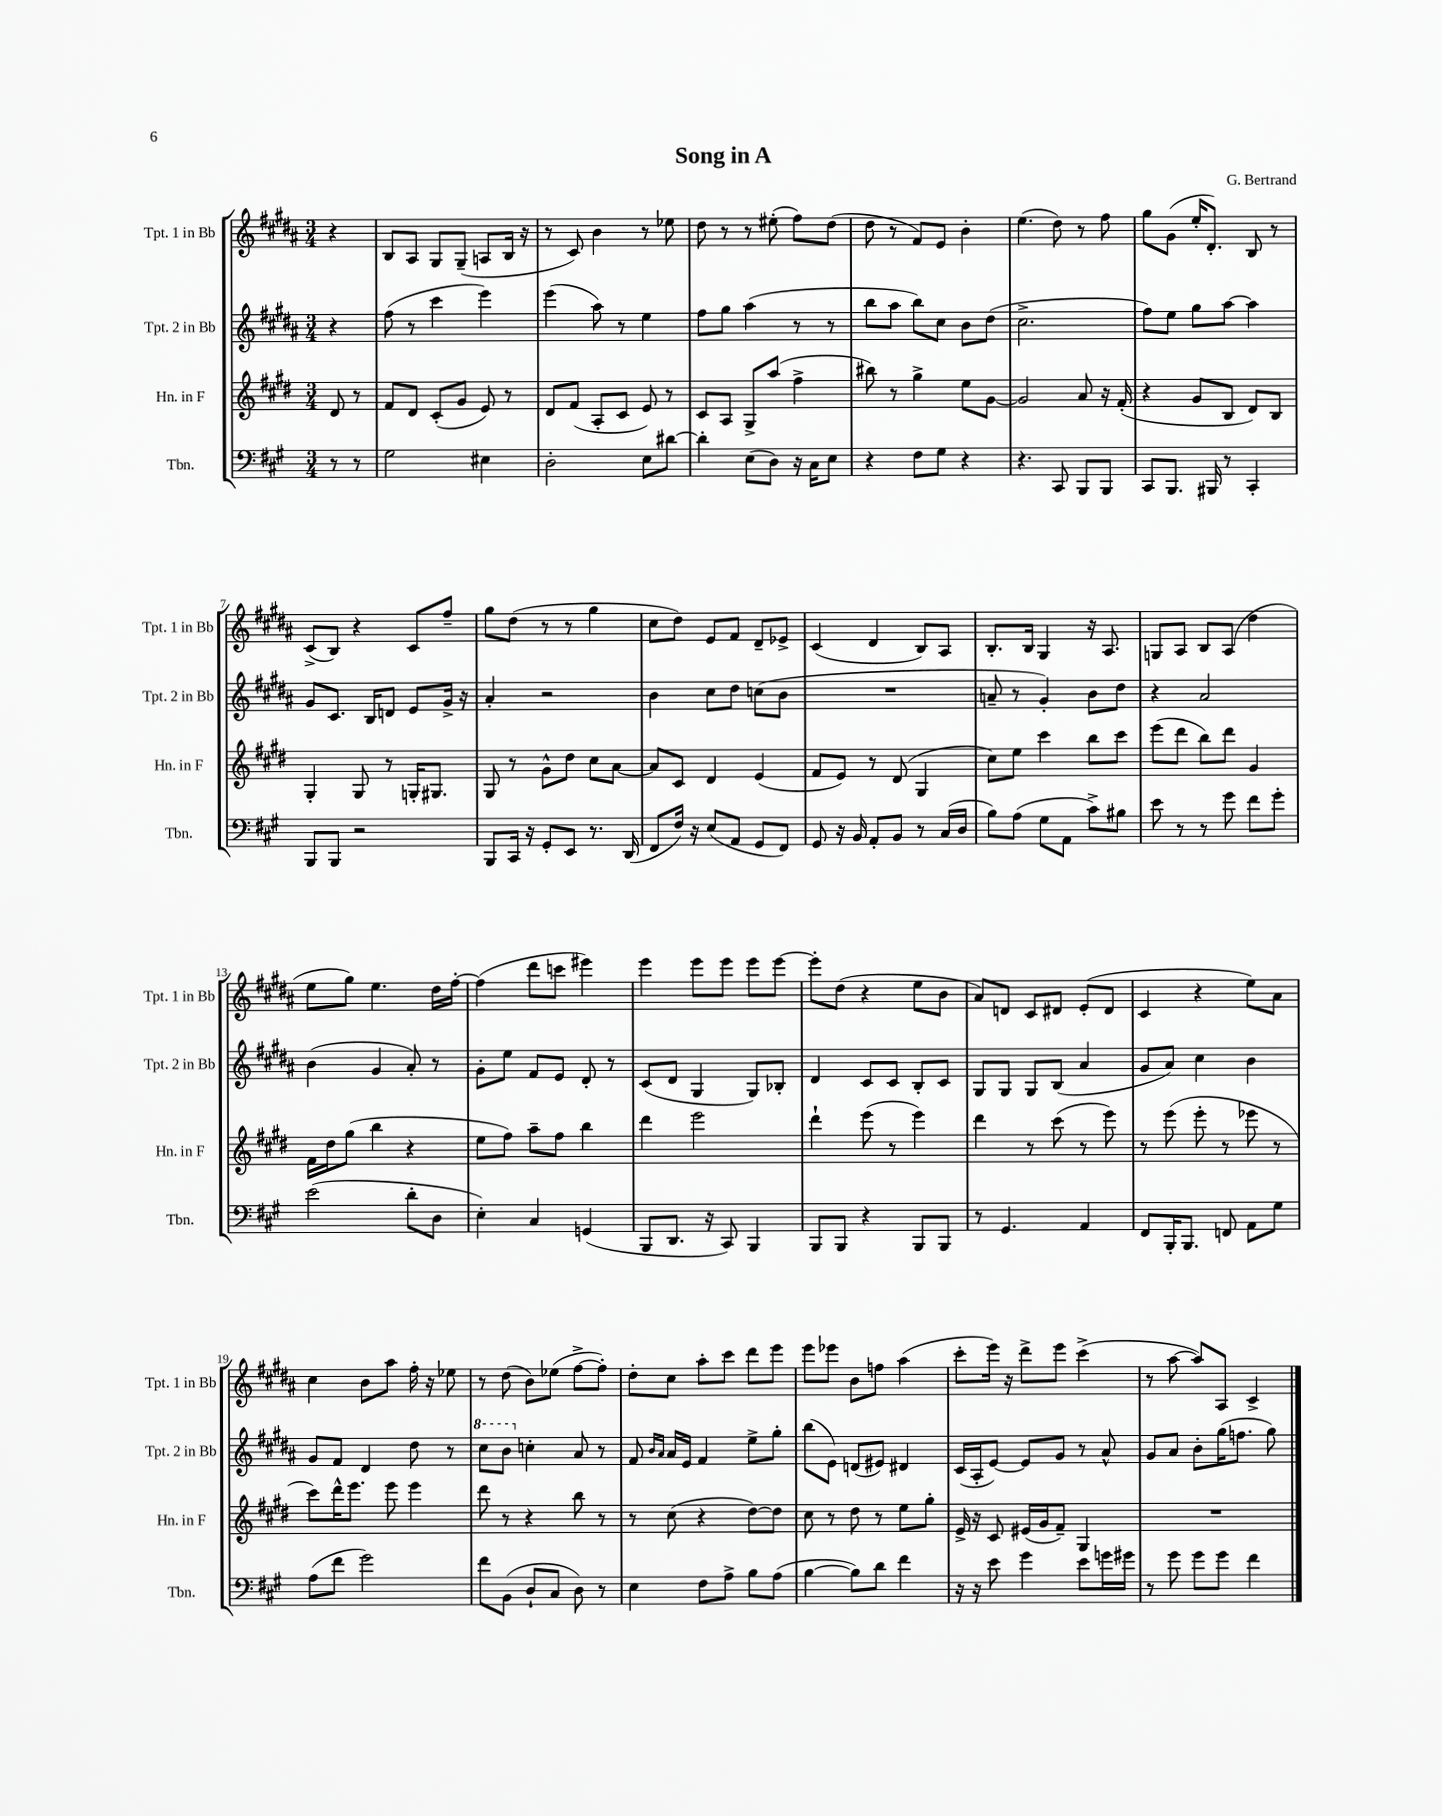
\header { title = "Song in A" composer = "G. Bertrand" }
<<
\new StaffGroup <<
\new Staff = "s0" \with { instrumentName = "Tpt. 1 in Bb" shortInstrumentName = "Tpt. 1 in Bb" } {
    \clef treble \key b \major \numericTimeSignature \time 3/4 \partial 4
    \autoBeamOff r4 |
    b8[ ais8] gis8[ gis8]--( a8[ b16] r16 |
    r8 cis'8) b'4 r8 ees''8 |
    dis''8 r8 r8 eis''8-.( fis''8[) dis''8]( |
    dis''8 r8 fis'8[) e'8] b'4-. |
    e''4.( dis''8) r8 fis''8 |
    gis''8[ gis'8]( e''16[-. dis'8.]-.) b8 r8 |
    cis'8[->( b8]) r4 cis'8[ fis''8]-- |
    gis''8[ dis''8]( r8 r8 gis''4 |
    cis''8[ dis''8]) e'8[ fis'8] dis'8[-- ees'8]-> |
    cis'4( dis'4 b8[) ais8] |
    b8.[-. b16] gis4 r16 ais8. |
    g8[ ais8] b8[ ais8]( dis''4 |
    e''8[ gis''8]) e''4. dis''16[ fis''16]~-. |
    fis''4( dis'''8[ c'''8] eis'''4) |
    e'''4 e'''8[ e'''8] e'''8[ e'''8]~ |
    e'''8[-. dis''8]( r4 e''8[ b'8] |
    ais'8[) d'8] cis'8[ dis'8] e'8[-.( dis'8] |
    cis'4 r4 e''8[) ais'8] |
    cis''4 b'8[ ais''8] fis''16-. r16 ees''8 |
    r8 dis''8( b'8[) ees''8]( fis''8[~-> fis''8]-.) |
    dis''8[-. cis''8] ais''8[-. cis'''8] dis'''8[ e'''8] |
    e'''8[ ees'''8] b'8[ f''8] ais''4( |
    cis'''8[-. e'''16]) r16 dis'''8[-> e'''8] cis'''4->( |
    r8 ais''8~ ais''8[) ais8] cis'4-> \bar "|." |
}
\new Staff = "s1" \with { instrumentName = "Tpt. 2 in Bb" shortInstrumentName = "Tpt. 2 in Bb" } {
    \clef treble \key b \major \numericTimeSignature \time 3/4 \partial 4
    \autoBeamOff r4 |
    fis''8( r8 cis'''4 e'''4) |
    e'''4( ais''8) r8 e''4 |
    fis''8[ gis''8] ais''4( r8 r8 |
    b''8[ ais''8] b''8[) cis''8] b'8[ dis''8]( |
    cis''2.-> |
    fis''8[) e''8] gis''8[ ais''8]~ ais''4 |
    gis'8[ cis'8.] b16[ d'8] e'8[ gis'16]-> r16 |
    ais'4-. r2 |
    b'4 cis''8[ dis''8] c''8[( b'8] |
    R2. |
    a'8-- r8 gis'4-.) b'8[ dis''8] |
    r4 ais'2 |
    b'4( gis'4 ais'8-.) r8 |
    gis'8[-. e''8] fis'8[ e'8] dis'8-. r8 |
    cis'8[( dis'8] gis4 gis8[) bes8]-. |
    dis'4 cis'8[ cis'8] b8[-. cis'8] |
    gis8[ gis8] gis8[ b8]( ais'4 |
    gis'8[ ais'8]) cis''4 b'4 |
    gis'8[ fis'8] dis'4 dis''8 r8 |
    \ottava #1 cis'''8[ b''8] \ottava #0 c''4-. ais'8 r8 |
    fis'8 \grace { b'16[ ais'16] } ais'16[ e'16] fis'4 e''8[-> gis''8]-. |
    b''8[( e'8]) d'8[( eis'8]) dis'4 |
    cis'16[( ais16-. e'8]~) e'8[ gis'8] r8 ais'8-^ |
    gis'8[ ais'8] b'8[-. gis''16( f''8.] gis''8) \bar "|." |
}
\new Staff = "s2" \with { instrumentName = "Hn. in F" shortInstrumentName = "Hn. in F" } {
    \clef treble \key e \major \numericTimeSignature \time 3/4 \partial 4
    \autoBeamOff dis'8 r8 |
    fis'8[ dis'8] cis'8[-.( gis'8] e'8) r8 |
    dis'8[ fis'8]( a8[-. cis'8] e'8) r8 |
    cis'8[ a8] gis8[-> a''8]( fis''4-> |
    bis''8) r8 gis''4-> e''8[ gis'8]~ |
    gis'2 a'8 r16 fis'16-.( |
    r4 gis'8[ b8] dis'8[) b8] |
    gis4-. gis8 r8 g16[-. gis8.] |
    gis8 r8 gis'8[-^ dis''8] cis''8[ a'8]~ |
    a'8[ cis'8] dis'4 e'4( |
    fis'8[ e'8]) r8 dis'8( gis4 |
    cis''8[) e''8] cis'''4 b''8[ cis'''8] |
    e'''8[( dis'''8] b''8[) dis'''8] gis'4 |
    fis'16[ dis''16 gis''8]( b''4 r4 |
    e''8[ fis''8]) a''8[-- fis''8] b''4 |
    dis'''4 e'''2 |
    dis'''4-! e'''8( r8 e'''4) |
    dis'''4 r8 cis'''8( r8 e'''8) |
    r8 e'''8( e'''8-. r8 ees'''8 r8 |
    cis'''8[) dis'''16-^ e'''8.] e'''8 e'''4 |
    dis'''8 r8 r4 b''8 r8 |
    r8 cis''8( r4 dis''8[~) dis''8] |
    cis''8 r8 dis''8 r8 e''8[ gis''8]-. |
    e'16-> r16 cis'8 eis'16[( gis'16 fis'8]--) gis4 |
    R2. \bar "|." |
}
\new Staff = "s3" \with { instrumentName = "Tbn." shortInstrumentName = "Tbn." } {
    \clef bass \key a \major \numericTimeSignature \time 3/4 \partial 4
    \autoBeamOff r8 r8 |
    gis2 eis4 |
    d2-. e8[ dis'8]~ |
    dis'4-. e8[( d8]) r16 cis16[ e8] |
    r4 fis8[ gis8] r4 |
    r4. cis,8 b,,8[ b,,8] |
    cis,8[ b,,8.] bis,,16 r8 cis,4-. |
    b,,8[ b,,8] r2 |
    b,,8[ cis,16] r16 gis,8[-. e,8] r8. d,16( |
    fis,8[ fis16]) r16 e8[( a,8] gis,8[ fis,8]) |
    gis,8 r16 b,16 a,8[-. b,8] r8 cis16[( d16] |
    b8[) a8]( gis8[ a,8] cis'8[->) bis8] |
    e'8 r8 r8 gis'8 fis'8[ gis'8]-. |
    e'2( d'8[-. d8] |
    e4-.) cis4 g,4( |
    b,,8[ d,8.] r16 cis,8) b,,4 |
    b,,8[ b,,8] r4 b,,8[ b,,8] |
    r8 gis,4. a,4 |
    fis,8[ b,,16-. b,,8.] f,8 a,8[ gis8] |
    a8[( fis'8] gis'2) |
    fis'8[ b,8]( d8[-! cis8] d8) r8 |
    e4 fis8[ a8]-> b8[ a8]( |
    b4~ b8[) d'8] fis'4 |
    r16 r16 e'8 gis'4 e'8[ g'16 gis'16] |
    r8 gis'8 gis'8[ gis'8] fis'4 \bar "|." |
}
>>
>>
